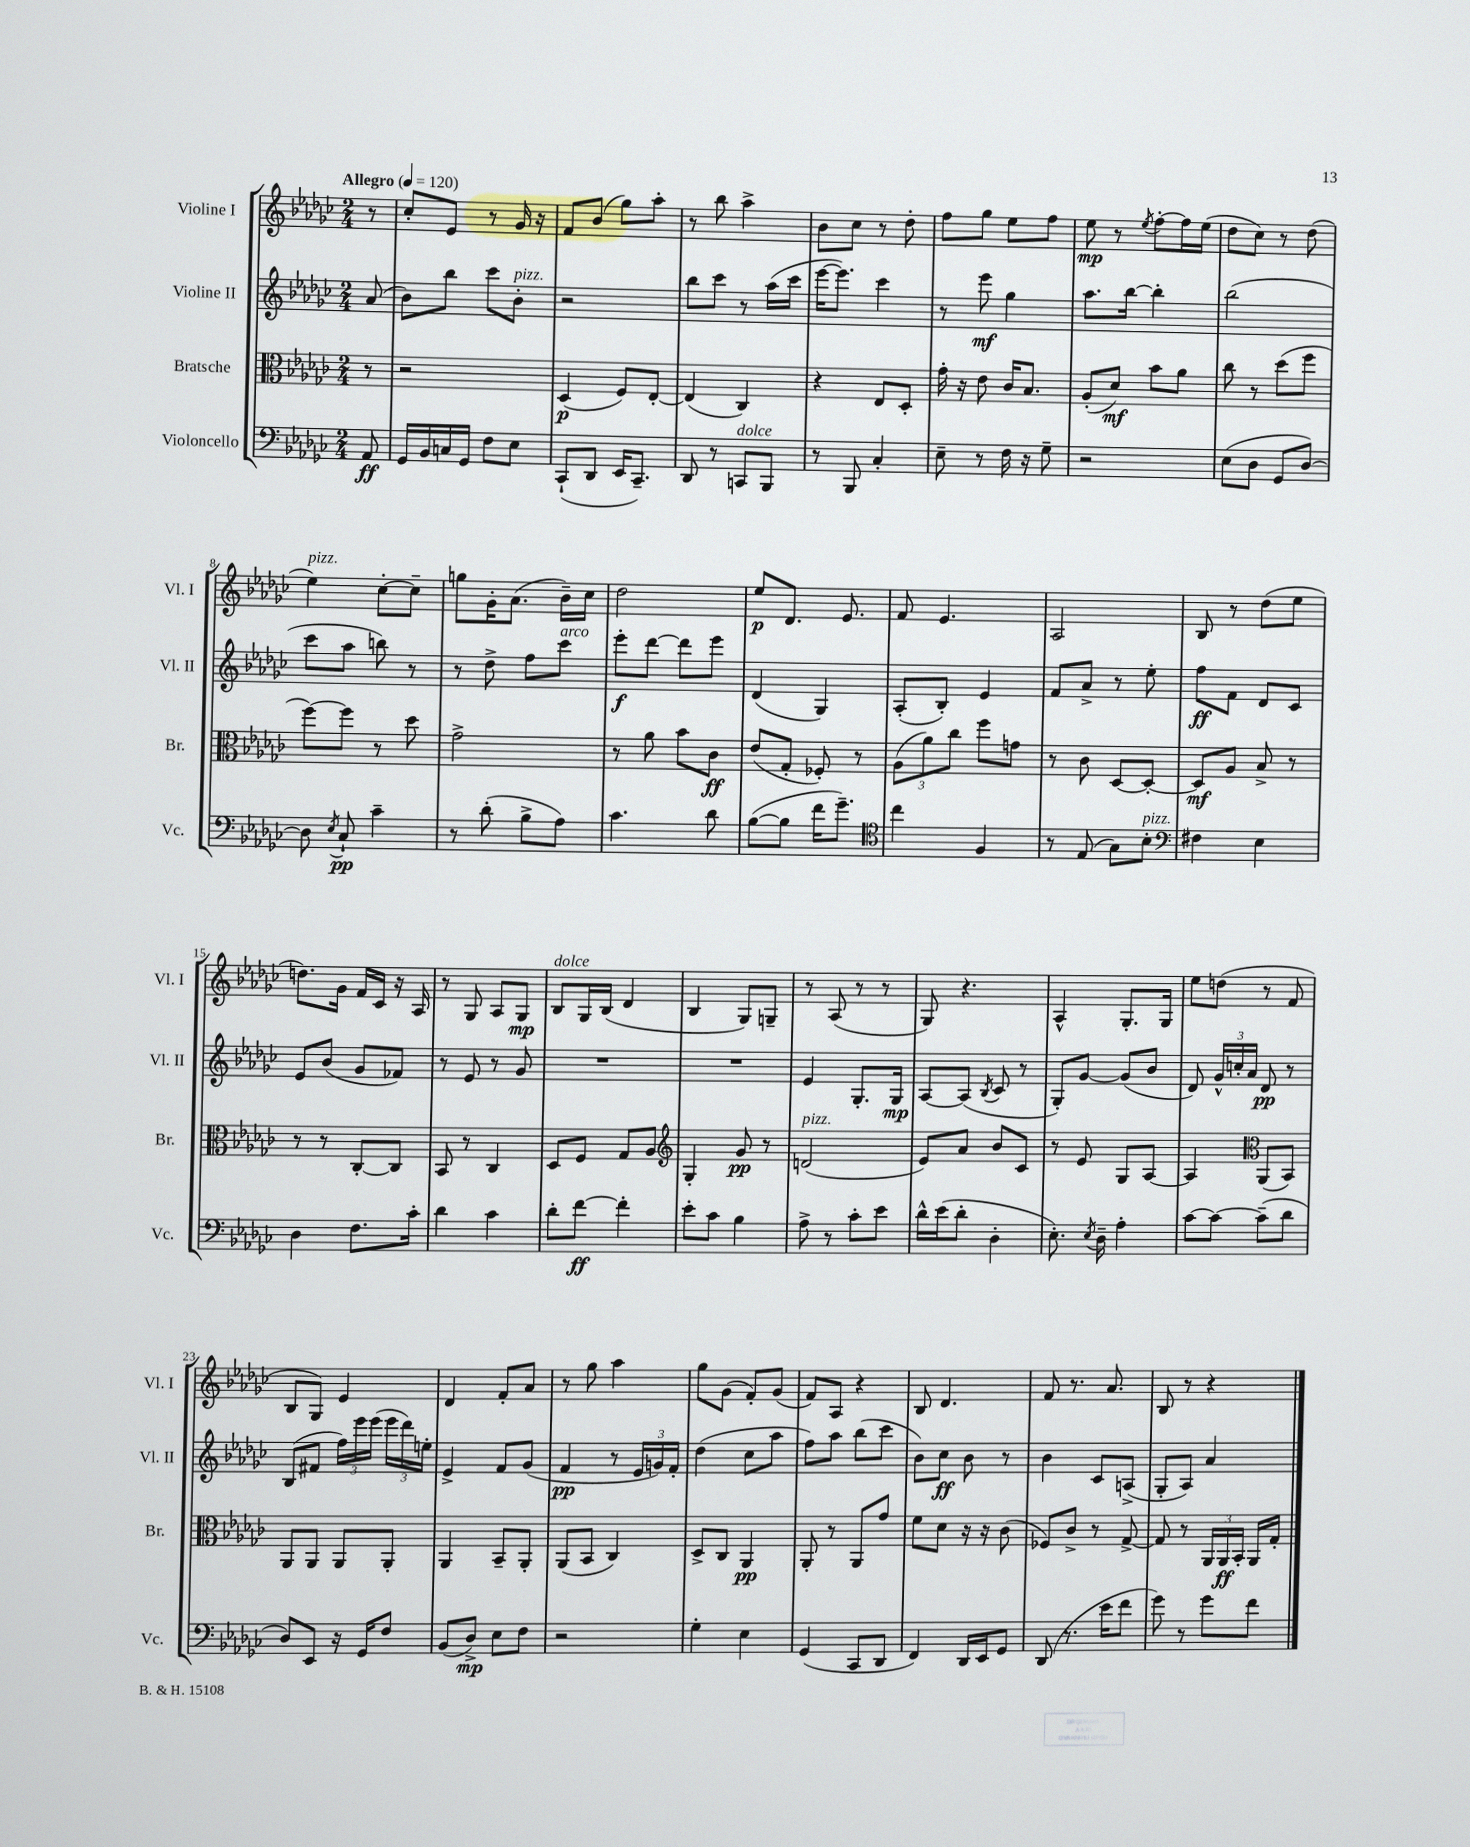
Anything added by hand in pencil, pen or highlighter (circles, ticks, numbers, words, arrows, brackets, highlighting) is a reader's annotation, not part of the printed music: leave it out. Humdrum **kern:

**kern	**kern	**kern	**kern
*staff4	*staff3	*staff2	*staff1
*clefF4	*clefC3	*clefG2	*clefG2
*k[b-e-a-d-g-c-]	*k[b-e-a-d-g-c-]	*k[b-e-a-d-g-c-]	*k[b-e-a-d-g-c-]
*M2/4	*M2/4	*M2/4	*M2/4
*MM120	*MM120	*MM120	*MM120
8AA-/	8r	(8a-/	8r
=	=	=	=
16GG-/LL	2r	8b-\L)	8cc-'/L
16BB-/	.	.	.
16C/	.	8bb-\J	8e-/J
16GG-/JJ	.	.	.
8F\L	.	8ccc-\L	8r
8E-\J	.	8b-'\J	16g-/
.	.	.	16r
=	=	=	=
(8CC-`/L	(4D-/	2r	8f/L
8DD-/J	.	.	(8b-/J
16EE-/LK	8F/L)	.	8gg-\L)
8.CC-~/J)	.	.	.
.	[8E-'/J	.	8aa-'\J
=	=	=	=
8DD-/	(4E-/]	8bb-\L	8r
8r	.	8ccc-\J	8bb-\
8CC/L	4C-/)	8r	4aa-^\
8BBB-/J	.	(16aa-\LL	.
.	.	16ccc-\JJ	.
=	=	=	=
8r	4r	[16eee-\LK	8b-\L
.	.	8.eee-\]J)	.
8BBB-/	.	.	8cc-\J
4C-'/	8E-/L	4ccc-\	8r
.	8D-'/J	.	8dd-'\
=	=	=	=
8E-~\	16g-'\	8r	8ff\L
.	16r	.	.
8r	8e-\	8eee-\	8gg-\J
16F\	16c-/LK	4gg-\	8ee-\L
16r	8.B-/J	.	.
8G-~\	.	.	8ff\J
=	=	=	=
2r	(8A-'/L	8.aa-\L	8ee-\
.	8d-/J)	.	8r
.	.	[16bb-\Jk	.
.	.	.	8qee-/
.	8b-\L	4bb-'\]	[8ff'\L
.	8a-\J	.	16ff\]L
.	.	.	(16ee-\JJ
=	=	=	=
(8E-\L	8cc-\	(2bb-\	8dd-\L
8D-\J	8r	.	8cc-\J)
8GG-/L	(8dd-\L	.	8r
[8D-/J)	8ff\J	.	(8dd-\
=	=	=	=
8D-\]	[8ff\L)	8ccc-\L	4ee-\)
8qE-/	.	.	.
8C-`/	8ff\]J	8aa-\J	.
4c-~\	8r	8bb\)	[8cc-'\L
.	8dd-\	8r	8cc-~\]J
=	=	=	=
8r	2g-^\	8r	8gg\L
(8d-'\	.	8dd-^\	16g-'\K
.	.	.	(8.a-\J
8B-^\L	.	8ff\L	.
8A-\J)	.	8ccc-\J	16b-~\LL)
.	.	.	16cc-\JJ
=	=	=	=
4.c-\	8r	8eee-'\L	2dd-\
.	8a-\	[8ddd-\J	.
.	8b-\L	8ddd-\]L	.
8d-\	8c-\J	8eee-\J	.
=	=	=	=
([8B-\L	(8e-/L	(4d-/	8ee-/L
8B-\]J	8G-'/J	.	8.d-/J
16f\LK	8F-'/)	4G-/)	.
8.g-~\J)	.	.	8.e-/
.	8r	.	.
=	=	=	=
*clefC4	*	*	*
4cc-\	(12A-\L	(8A-'/L	8f/
.	12a-\)	.	.
.	.	8B-'/J)	4.e-/
.	12cc-\J	.	.
4F/	8ff\L	4e-/	.
.	8g\J	.	.
=	=	=	=
8r	8r	8f/L	2A-/
(8E-/	8c-\	8a-^/J	.
8G-\L)	[8D-/L	8r	.
8B-'\J	8D-'/_J	8ee-'\	.
=	=	=	=
*clefF4	*	*	*
4F#\	8D-/]L	8ff\L	8B-/
.	8A-/J	8f\J	8r
4E-\	8B-^/	8d-/L	(8dd-\L
.	8r	8c-/J	8ee-\J
=	=	=	=
4D-\	8r	8e-/L	8.dd\L)
.	8r	(8b-/J	.
.	.	.	16g-\Jk
8.F\L	[8C-'/L	8g-/L	16f/LL
.	.	.	16c-/JJ
.	8C-/]J	8f-/J)	16r
16c-'\Jk	.	.	16A-/
=	=	=	=
4d-\	8BB-/	8r	8r
.	8r	8e-/	8G-/
4c-\	4C-/	8r	8A-/L
.	.	8g-/	8G-/J
=	=	=	=
8d-'\L	8D-/L	2r	8B-/L
[8f\J	8F/J	.	16G-/L
.	.	.	(16B-/JJ
4f'\]	8G-/L	.	4d-/
.	8A-/J	.	.
=	=	=	=
*	*clefG2	*	*
8e-'\L	4G-'/	2r	4B-/
8c-\J	.	.	.
4B-\	8g-/	.	8G-/L)
.	8r	.	8G~/J
=	=	=	=
8A-^\	(2d/	4e-/	8r
8r	.	.	(8A-/
8c-'\L	.	8.G-'/L	8r
8e-\J	.	.	8r
.	.	16G-/Jk	.
=	=	=	=
16d-^^\LL	8e-/L)	[8A-/L	8G-/)
(16e-\J	.	.	.
8d-'\J	8a-/J	(8A-/]J	4.r
.	.	8qB-/	.
4D-'\	8b-/L	8c-/	.
.	8c-/J	8r	.
=	=	=	=
8.E-'\)	8r	8G-'/L)	4A-^^/
.	8e-/	[8g-/J	.
8qE-/	.	.	.
16D-~\	.	.	.
4A-'\	8G-/L	(8g-/]L	8.G-'/L
.	[8A-/J	8b-/J	.
.	.	.	16G-/Jk
=	=	=	=
[8c-\L	4A-/]	8d-/)	8ee-\L
8c-\_J	.	24g-^^/LL	(8dd\J
.	.	24cc'/	.
.	.	24a-/JJ	.
*	*clefC3	*	*
(8c-~\]L	(8AA-/L	8d-/	8r
8d-\J	8BB-/J)	8r	8f/
=	=	=	=
8D-/L)	8AA-/L	(8B-/L	8B-/L
8EE-/J	8AA-/J	8f#/J	8G-/J)
16r	8AA-/L	24ff\LL)	4e-/
.	.	24eee-\	.
16GG-/LK	.	.	.
.	.	(24eee-\JJ	.
8F/J	8AA-'/J	24eee-\LL	.
.	.	24ddd-\)	.
.	.	24ee'\JJ	.
=	=	=	=
(8BB-/L	4AA-/	4e-^/	4d-/
8D-^/J)	.	.	.
8E-\L	8BB-~/L	8f/L	8f'/L
8F\J	8AA-'/J	(8g-/J	8a-/J
=	=	=	=
2r	(8AA-/L	4f/	8r
.	8BB-/J	.	8gg-\
.	4C-/)	8r	4aa-\
.	.	24e-/LL	.
.	.	24g/)	.
.	.	24f'/JJ	.
=	=	=	=
4G-'\	8D-^/L	(4dd-\	8gg-\L
.	8C-/J	.	(8g-\J
4E-\	4AA-/	8cc-\L	8f'/L)
.	.	8aa-\J	(8g-/J
=	=	=	=
(4GG-/	8AA-'/	8ff\L)	8f/L)
.	8r	8aa-\J	8A-/J
8CC-/L	8AA-/L	(8bb-\L	4r
8DD-/J	8g-/J	8ccc-\J	.
=	=	=	=
4FF/)	8f\L	8b-\L)	8B-/
.	8d-\J	8cc-\J	4.d-/
16DD-/LL	16r	8b-\	.
16EE-/J	16r	.	.
8GG-/J	(8c-\	8r	.
=	=	=	=
(8DD-/	8F-/L)	4b-\	8f/
8.r	8c-^/J	.	8.r
.	8r	8c-/L	.
16e-\LK	.	.	8.a-/
8f\J	[8G-^/	(8A^/J	.
=	=	=	=
8g-\)	8G-/]	8G-'/L	8B-/
8r	8r	8A-/J)	8r
8g-\L	24AA-/LL	4a-/	4r
.	24AA-/	.	.
.	24BB-'/JJ	.	.
8f\J	16AA-/LL	.	.
.	16G-'/JJ	.	.
==	==	==	==
*-	*-	*-	*-
